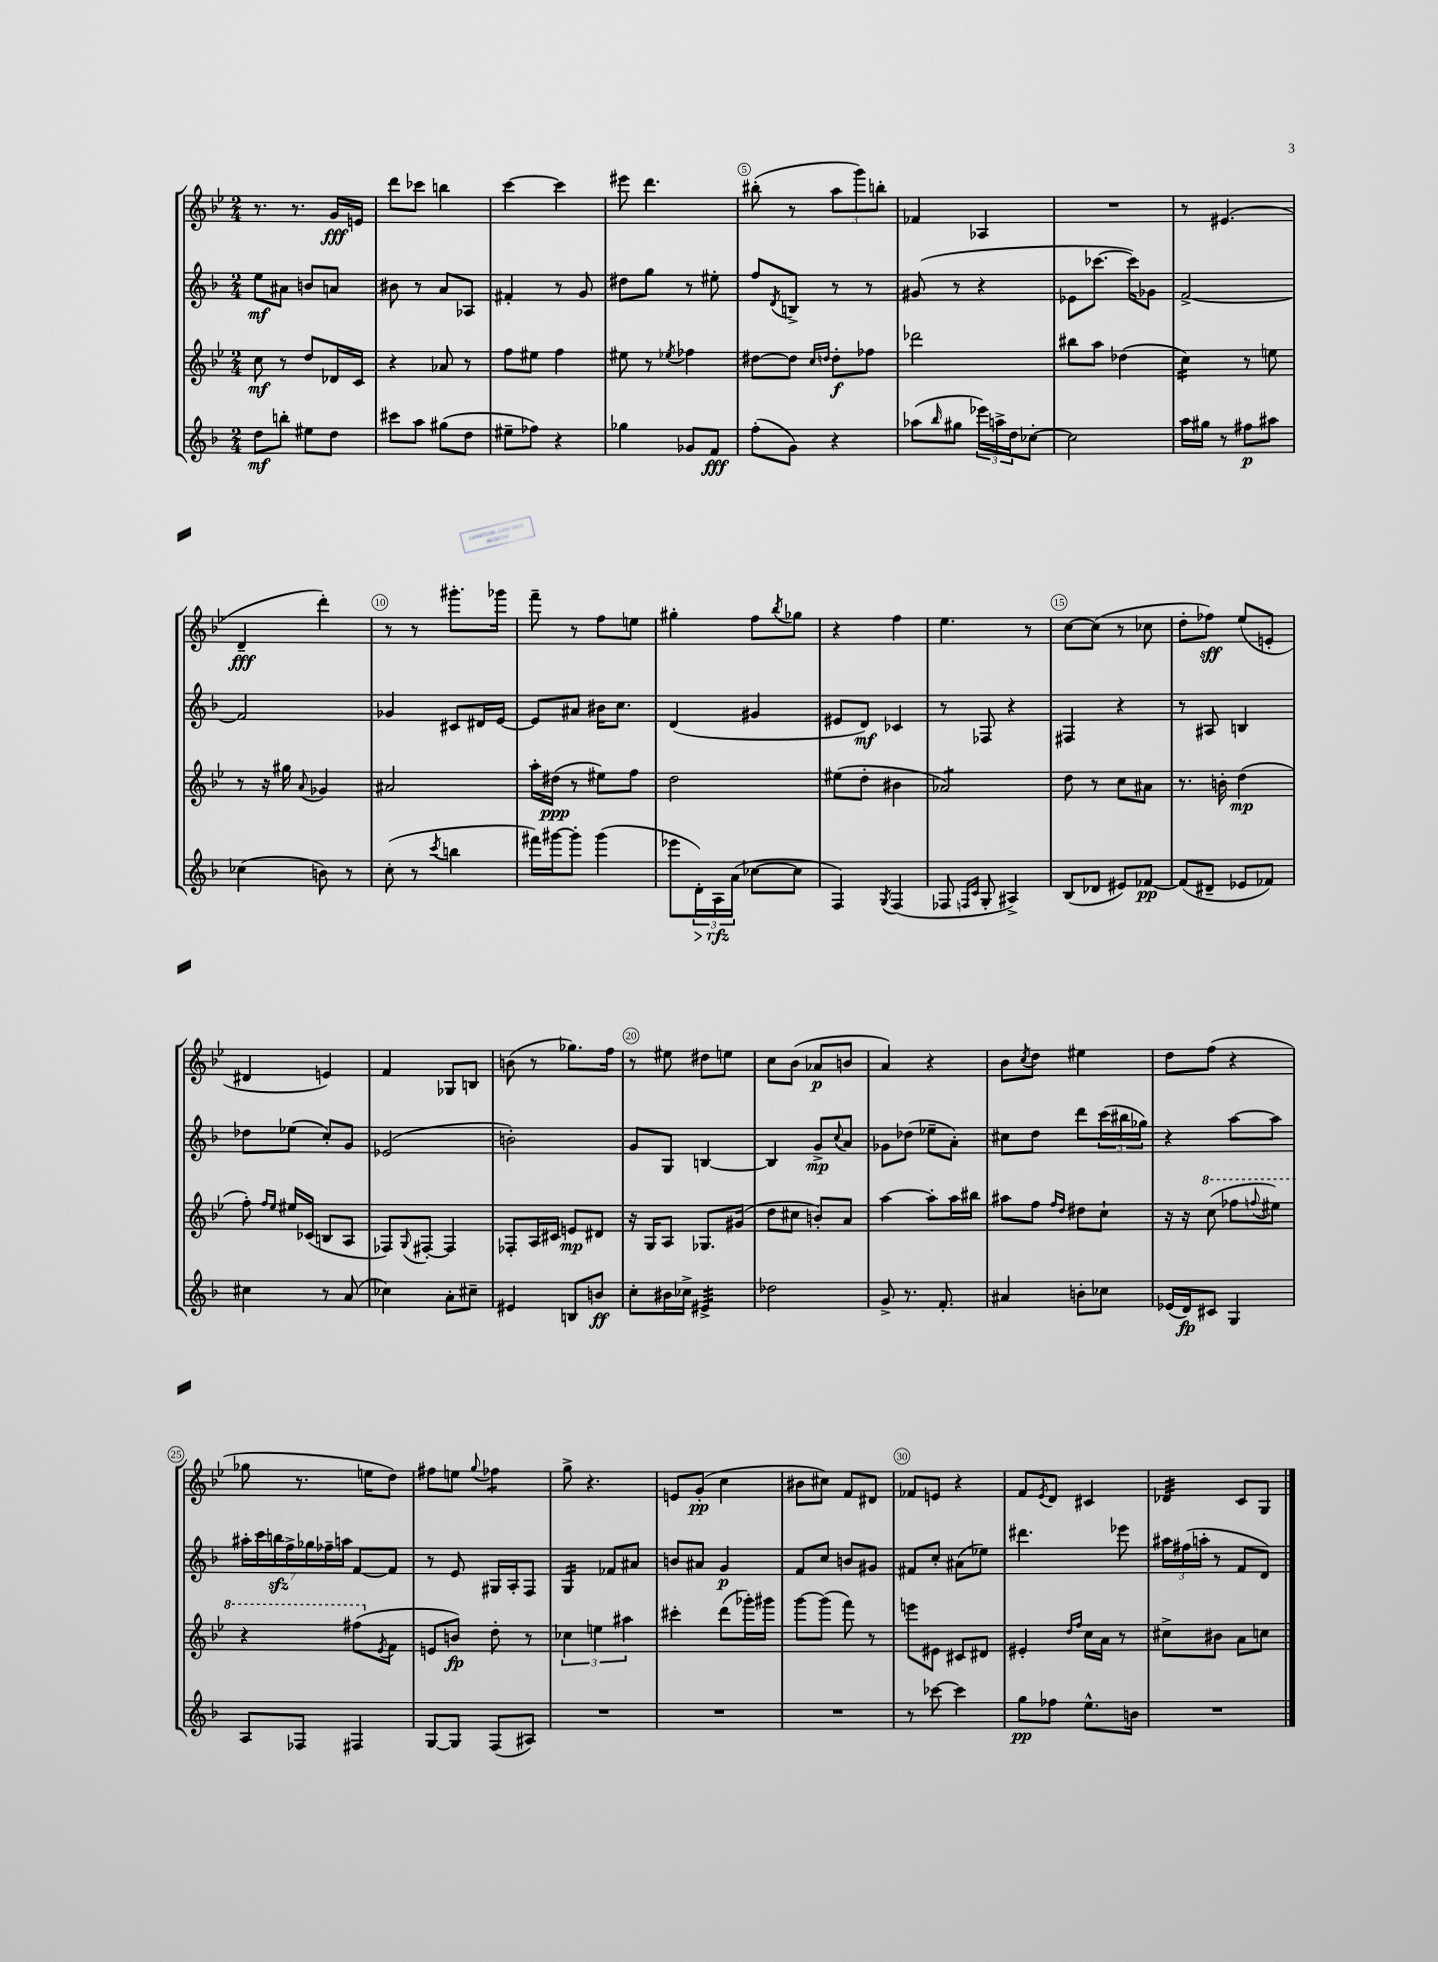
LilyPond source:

<<
\new StaffGroup <<
\new Staff = "s0" {
    \clef treble \key bes \major \numericTimeSignature \time 2/4
    r8. r8. g'16\fff e'16 |
    d'''8 ces'''8 b''4 |
    c'''4~ c'''4 |
    eis'''8 d'''4. |
    bis''8-.( r8 \tuplet 3/2 { a''8 g'''8) b''8-. } |
    fes'4 aes4 |
    R2 |
    r8 eis'4.( |
    d'4--\fff d'''4-.) |
    r8 r8 gis'''8.-. ges'''16 |
    f'''8-- r8 f''8 e''8 |
    gis''4-. f''8 \acciaccatura { bes''8 } ges''8 |
    r4 f''4 |
    ees''4. r8 |
    c''8~ c''8( r8 ces''8 |
    d''8-. fes''8\sff) ees''8( e'8-. |
    dis'4 e'4) |
    f'4 ges8 b8 |
    b'8( r8 ges''8.) f''16 |
    r8 eis''8 dis''8 e''8 |
    c''8 bes'8( aes'8\p b'8 |
    a'4) r4 |
    bes'8 \acciaccatura { c''8 } d''8 eis''4 |
    d''8 f''8( r4 |
    ges''8 r8. e''16 d''8) |
    fis''8 e''8 \appoggiatura { g''8 } fes''4:8 |
    g''8-> r4. |
    e'8 g'8-.\pp( c''4 |
    bis'8 cis''8) f'8 dis'8 |
    fes'8 e'8 r4 |
    f'8 \acciaccatura { ees'8 } d'8 cis'4 |
    des'4:32 c'8 g8 \bar "|." |
}
\new Staff = "s1" {
    \clef treble \key f \major \numericTimeSignature \time 2/4
    e''8\mf ais'8 b'8 a'8 |
    bis'8 r8 a'8 aes8 |
    fis'4-. r8 g'8 |
    dis''8 g''8 r8 eis''8-. |
    f''8 \acciaccatura { d'8 } b8-> r8 r8 |
    gis'8( r8 r4 |
    ees'8 ces'''8.~ ces'''16) ges'8 |
    f'2~-> |
    f'2 |
    ges'4 cis'8 dis'16 e'16~ |
    e'8 ais'8 bis'16 c''8. |
    d'4( gis'4 |
    eis'8 d'8\mf) ces'4 |
    r8 fes8 r4 |
    fis4 r4 |
    r8 ais8 b4 |
    des''8 ees''8( c''8-.) g'8 |
    ees'2( |
    b'2-.) |
    g'8 g8 b4~ |
    b4 g'8->\mp \appoggiatura { c''8 } a'8 |
    ges'8 des''8( ees''8-- a'8-.) |
    cis''8 d''8 d'''8 \tuplet 3/2 { c'''16( bis''16 ges''16) } |
    r4 a''8~ a''8 |
    \tuplet 7/4 { ais''16-. c'''16 b''16\sfz f''16-> ges''16 fes''16-- a''16 } f'8~ f'8 |
    r8 e'8 gis16 a16-. f8 |
    g4:16 fes'8 ais'8 |
    b'8 ais'8 g'4\p |
    f'8 c''8 b'8 gis'8 |
    fis'8 c''8-. ais'8( ees''8) |
    dis'''4. ees'''8 |
    \tuplet 3/2 { ais''16 fis''16( a''16-. } r8 f'8 d'8) \bar "|." |
}
\new Staff = "s2" {
    \clef treble \key bes \major \numericTimeSignature \time 2/4
    c''8\mf r8 d''8 des'16 c'16 |
    r4 aes'8 r8 |
    f''8 eis''8 f''4 |
    eis''8 r8 \acciaccatura { ees''8 } fes''4 |
    dis''8~ dis''8 \grace { c''16 d''16 } d''8-.\f fes''8 |
    des'''2 |
    bis''8 a''8 des''4( |
    c''4:16) r8 e''8 |
    r8 r16 gis''16 \appoggiatura { a'8 } ges'4 |
    ais'2 |
    a''16-. dis''16\ppp( r8 eis''8) f''8 |
    d''2 |
    eis''8( d''8-. bis'4 |
    aes'2:8) |
    d''8 r8 c''8 ais'8 |
    r8. b'16-. d''4\mp( |
    f''8-.) \grace { f''16 ees''16 } eis''16 ces'16( b8 a8 |
    fes8) \appoggiatura { g8 } fis8~-. fis4 |
    fes8-. a16 cis'16 e'8\mp dis'8 |
    r16 g16 a8 ges8. gis'16( |
    d''8 cis''8 b'8-.) a'8 |
    a''4~ a''8-. a''16 bis''16 |
    ais''8 f''8 \grace { f''16 d''16 } dis''8 c''8-! |
    r16 r16 \ottava #1 c'''8( fes'''8 \appoggiatura { f'''8 } eis'''8) |
    r4 fis'''8( \ottava #0 \acciaccatura { ees'8 } f'8 |
    e'8 b'8\fp) d''8-. r8 |
    \tuplet 3/2 { ces''4 e''4 ais''4 } |
    cis'''4-. d'''8( ges'''16-.) gis'''16 |
    g'''8~ g'''8( f'''8) r8 |
    e'''8 eis'8 cis'8 dis'8 |
    eis'4-. \grace { d''16 f''16 } c''16 a'16 r8 |
    cis''8-> bis'8 a'8 c''8 \bar "|." |
}
\new Staff = "s3" {
    \clef treble \key f \major \numericTimeSignature \time 2/4
    d''8\mf b''8-. eis''8 d''8 |
    cis'''8 a''8 gis''8( d''8 |
    eis''8-- fes''8) r4 |
    ges''4 ges'8 f'8\fff |
    f''8-.( g'8) r4 |
    aes''8( \grace { bes''16 } gis''8 \tuplet 3/2 { ees'''16) a''16-> d''16 } ces''8~-. |
    ces''2 |
    a''16 gis''16 r8 fis''8\p ais''8 |
    ces''4( b'8) r8 |
    c''8-.( r8 \acciaccatura { c'''8 } b''4 |
    fis'''16) gis'''16~ gis'''8-. gis'''4( |
    ees'''8 \tuplet 3/2 { d'16-.\>) a16\rfz\! a'16( } ces''8~ ces''8 |
    f4) \acciaccatura { g8 } f4( |
    fes8 \grace { f16 c'16 } g8-. ais4->) |
    bes8( des'8 eis'8) fes'8~\pp |
    fes'8( dis'8-- ees'8 fes'8) |
    cis''4 r8 a'8( |
    ces''4) a'8-. cis''8-- |
    eis'4 b8 b'8\ff |
    c''8-. bis'16 ces''16-> eis'4:32-> |
    des''2 |
    g'8-> r8. f'8.-. |
    ais'4 b'8-. ces''8 |
    ees'16( d'16\fp) cis'8 g4 |
    a8 fes8 fis4 |
    g8~ g8 f8( ais8) |
    R2 |
    R2 |
    R2 |
    r8 ces'''8~ ces'''4 |
    g''8\pp fes''8 e''8.-^ b'16 |
    R2 \bar "|." |
}
>>
>>
\layout { \context { \Score \override BarNumber.break-visibility = ##(#f #t #t) barNumberVisibility = #(every-nth-bar-number-visible 5) \override BarNumber.stencil = #(make-stencil-circler 0.1 0.3 ly:text-interface::print) } }
